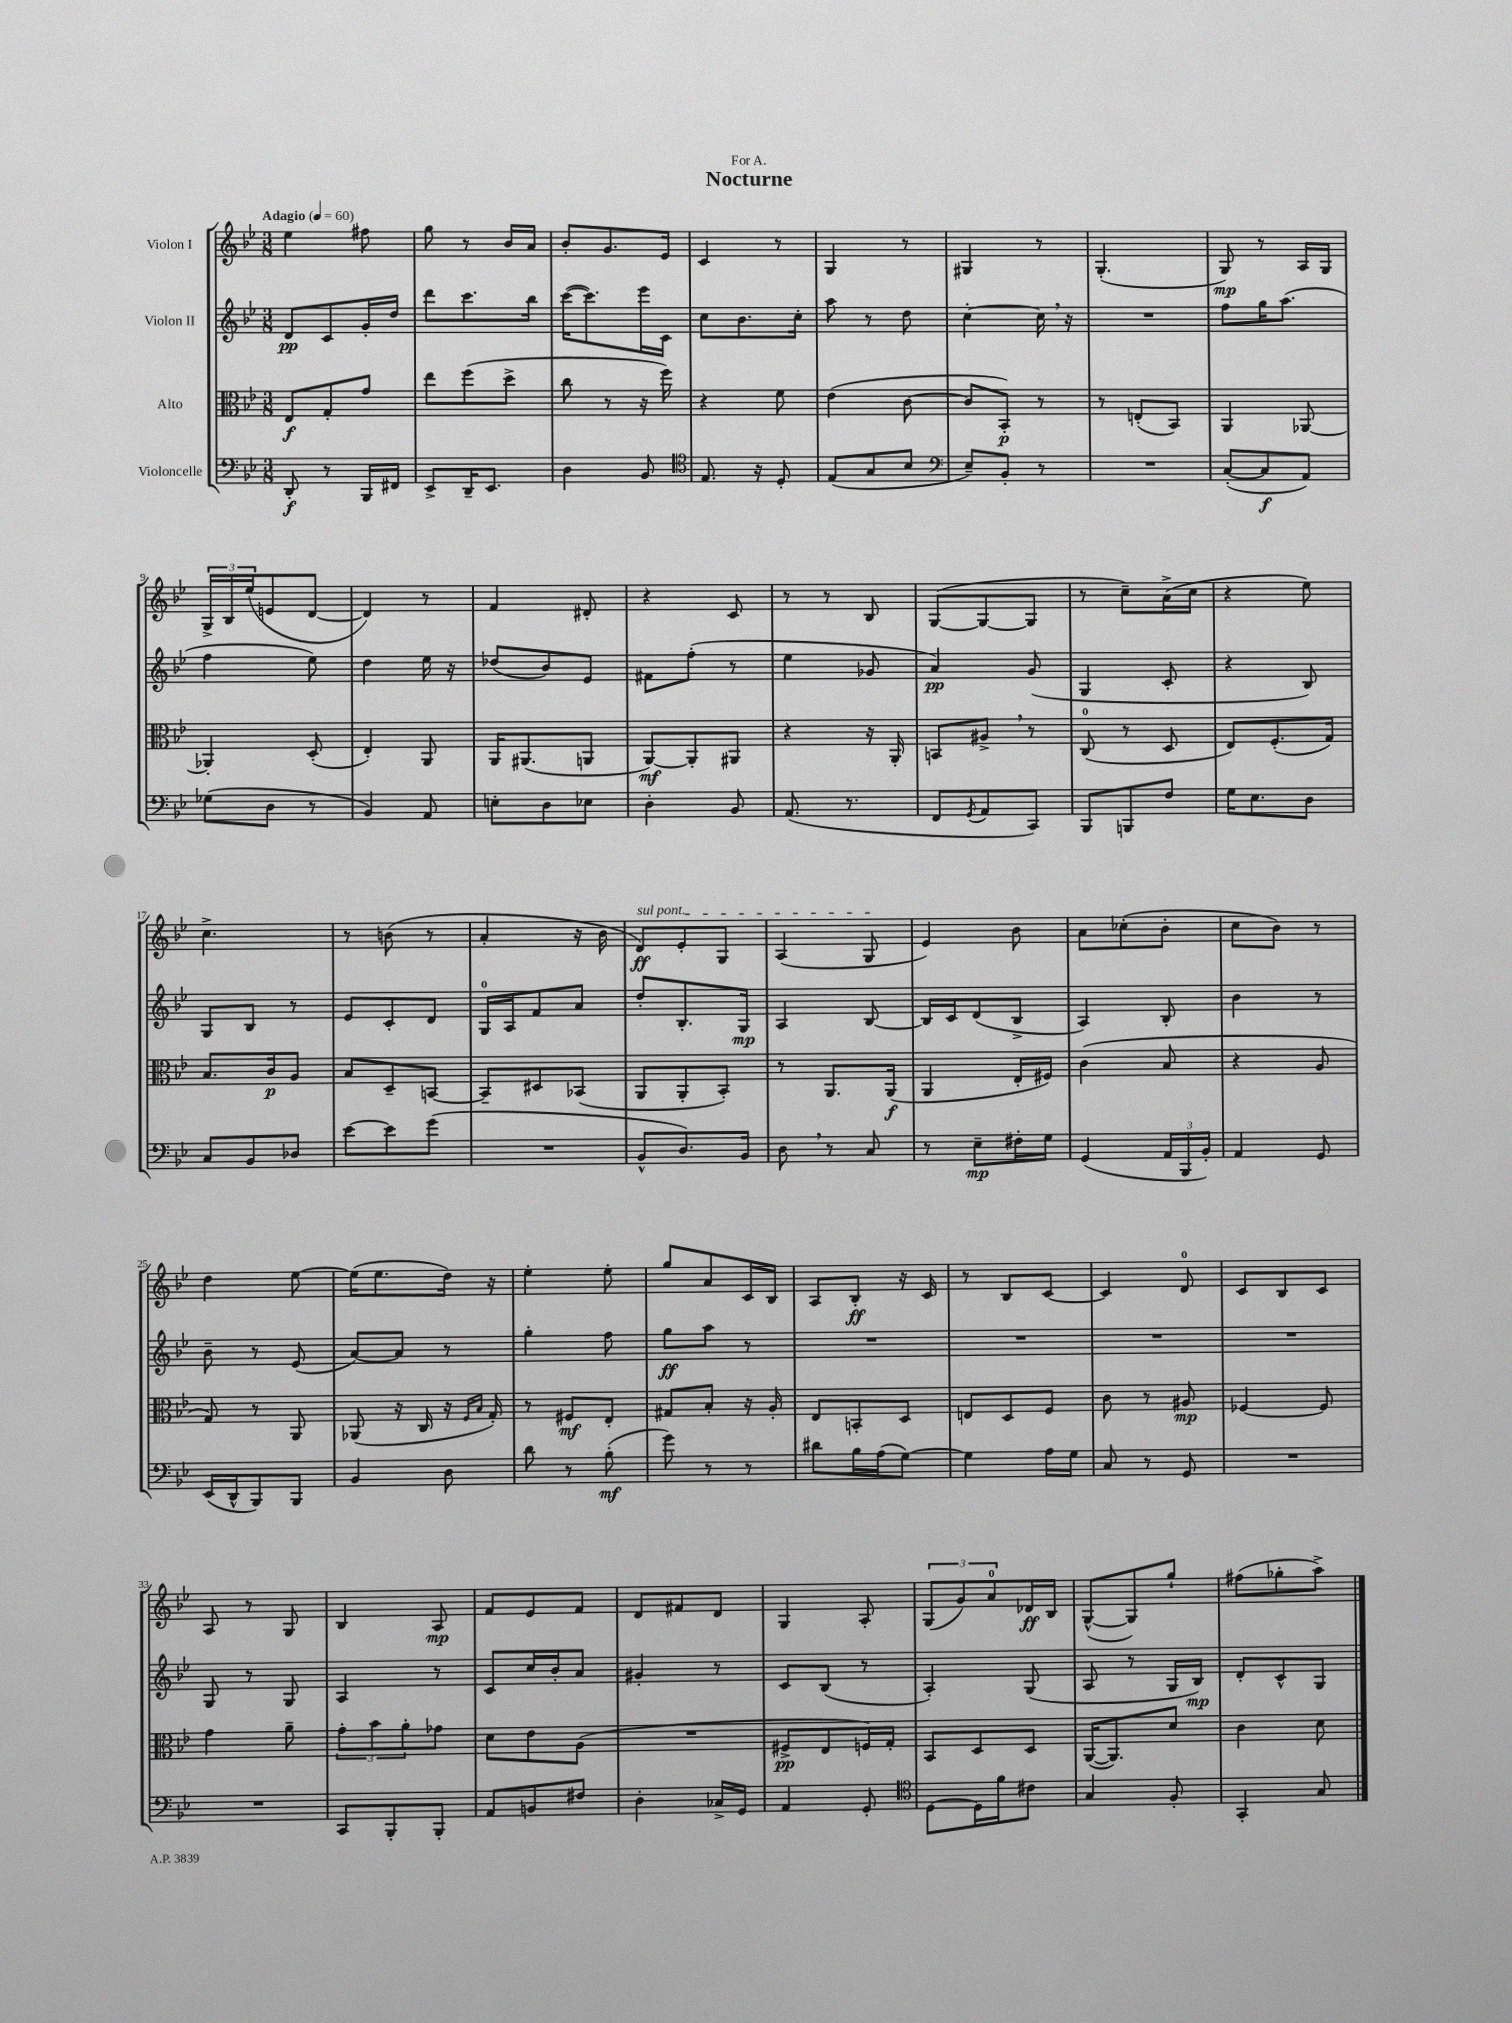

**kern	**dynam	**kern	**dynam	**kern	**dynam	**kern	**dynam
*part4	*part4	*part3	*part3	*part2	*part2	*part1	*part1
*staff4	*staff4	*staff3	*staff3	*staff2	*staff2	*staff1	*staff1
*I"Violoncelle	*	*I"Alto	*	*I"Violon II	*	*I"Violon I	*
*clefF4	*	*clefC3	*	*clefG2	*	*clefG2	*
*k[b-e-]	*	*k[b-e-]	*	*k[b-e-]	*	*k[b-e-]	*
*M3/8	*	*M3/8	*	*M3/8	*	*M3/8	*
*MM60	*	*MM60	*	*MM60	*	*MM60	*
=1	=1	=1	=1	=1	=1	=1	=1
!	!	!	!	!	!	!LO:TX:a:B:t=Adagio	!
8DD'/	f	8E-/L	f	8d/L	pp	4ee-\	.
8r	.	8G'/	.	8c/	.	.	.
16BBB-/LL	.	8g/J	.	16g'/L	.	8ff#X\	.
16FF#X/JJ	.	.	.	16dd/JJ	.	.	.
=2	=2	=2	=2	=2	=2	=2	=2
8EE-^/L	.	8ee-\L	.	8ddd\L	.	8gg\	.
16DD~/K	.	(8ff\	.	8.ccc\	.	8r	.
8.EE-/J	.	.	.	.	.	.	.
.	.	8dd^\J	.	.	.	16b-/LL	.
.	.	.	.	16bb-\Jk	.	16a/JJ	.
=3	=3	=3	=3	=3	=3	=3	=3
4D\	.	8cc\	.	([16ccc\KL	.	8b-'/L	.
.	.	.	.	8.ccc\])	.	.	.
.	.	8r	.	.	.	8.g/	.
8BB-/	.	16r	.	16eee-\L	.	.	.
.	.	16ff\)	.	16c\JJ	.	16e-/Jk	.
=4	=4	=4	=4	=4	=4	=4	=4
*clefC4	*	*	*	*	*	*	*
8.E-/	.	4r	.	8cc\L	.	4c/	.
.	.	.	.	8.b-\	.	.	.
16r	.	.	.	.	.	.	.
8D'/	.	8f\	.	.	.	8r	.
.	.	.	.	16cc'\Jk	.	.	.
=5	=5	=5	=5	=5	=5	=5	=5
(8E-/L	.	(4e-\	.	8aa\	.	4G/	.
8G/	.	.	.	8r	.	.	.
8B-/J	.	[8c\	.	8dd\	.	8r	.
=6	=6	=6	=6	=6	=6	=6	=6
*clefF4	*	*	*	*	*	*	*
8E-~/L)	.	8c/L]	.	[4cc'\	.	4G#X/	.
8BB-'/J	.	8BB-'/J)	p	.	.	.	.
8r	.	8r	.	16cc,\]	.	8r	.
.	.	.	.	16r	.	.	.
=7	=7	=7	=7	=7	=7	=7	=7
4.r	.	8r	.	4.r	.	(4.G'/	.
.	.	(8En'/L	.	.	.	.	.
.	.	8BB-/J)	.	.	.	.	.
=8	=8	=8	=8	=8	=8	=8	=8
([8C'/L	.	4AA/	.	8ff\L	.	8G/)	mp
8C/]	f	.	.	16gg\K	.	8r	.
.	.	.	.	(8.aa\J	.	.	.
8AA/J)	.	[8AA-X/	.	.	.	16A/LL	.
.	.	.	.	.	.	16G/JJ	.
!!LO:LB:g=z
=9	=9	=9	=9	=9	=9	=9	=9
(8G-X\L	.	4AA-X'/]	.	4ff\	.	24G^/LL	.
.	.	.	.	.	.	24B-/	.
.	.	.	.	.	.	(24ee-/J	.
8D\J	.	.	.	.	.	8en/	.
8r	.	(8D'/	.	8ee-\)	.	[8d/J	.
=10	=10	=10	=10	=10	=10	=10	=10
4BB-/)	.	4E-'/)	.	4dd\	.	4d/])	.
8AA/	.	8AA/	.	16ee-\	.	8r	.
.	.	.	.	16r	.	.	.
=11	=11	=11	=11	=11	=11	=11	=11
8En'\L	.	16AA/KL	.	(8dd-X/L	.	4f/	.
.	.	(8.AA#X/	.	.	.	.	.
8D\	.	.	.	8b-/)	.	.	.
8E-X\J	.	8AAn/J	.	8e-/J	.	8d#X'/	.
=12	=12	=12	=12	=12	=12	=12	=12
4D'\	.	[8AA/L)	mf	8f#X\L	.	4r	.
.	.	8AA'/]	.	(8ff'\J	.	.	.
8BB-/	.	8AA#X/J	.	8r	.	8c/	.
=13	=13	=13	=13	=13	=13	=13	=13
(8.AA/	.	4r	.	4ee-\	.	8r	.
.	.	.	.	.	.	8r	.
8.r	.	.	.	.	.	.	.
.	.	16r	.	8g-X/	.	8B-/	.
.	.	16AA'/	.	.	.	.	.
=14	=14	=14	=14	=14	=14	=14	=14
8FF/L	.	8BBn/L	.	4a/)	pp	([8G/L	.
8qGG/	.	.	.	.	.	.	.
8AA/	.	8A#X^,/J	.	.	.	8G/_	.
8CC/J)	.	8r	.	(8g/	.	8G/J]	.
=15	=15	=15	=15	=15	=15	=15	=15
8BBB-/L	.	(8C/	.	4G/	.	8r	.
8BBBn/	.	8r	.	.	.	8cc~\L)	.
8F/J	.	8D/	.	8c'/	.	(16a^\L	.
.	.	.	.	.	.	16cc\JJ	.
=16	=16	=16	=16	=16	=16	=16	=16
16G\KL	.	8E-/L)	.	4r	.	4r	.
8.E-\	.	.	.	.	.	.	.
.	.	(8.F'/	.	.	.	.	.
8D\J	.	.	.	8B-/)	.	8ee-\)	.
.	.	16G/Jk)	.	.	.	.	.
!!LO:LB:g=z
=17	=17	=17	=17	=17	=17	=17	=17
8C/L	.	8.B-/L	.	8G/L	.	4.cc^\	.
8BB-/	.	.	.	8B-/J	.	.	.
.	.	16c/k	p	.	.	.	.
8D-X/J	.	8A/J	.	8r	.	.	.
=18	=18	=18	=18	=18	=18	=18	=18
[8e-\L	.	8B-/L	.	8e-/L	.	8r	.
8e-\]	.	8D~/	.	8c'/	.	(8bn\	.
(8g\J	.	[8BBn/J	.	8d/J	.	8r	.
=19	=19	=19	=19	=19	=19	=19	=19
4.r	.	8BB~/L]	.	16G/LL	.	4a'/	.
.	.	.	.	16A/J	.	.	.
.	.	8D#X/	.	8f/	.	.	.
.	.	(8BB-X/J	.	8a/J	.	16r	.
.	.	.	.	.	.	16b-\	.
=20	=20	=20	=20	=20	=20	=20	=20
!	!	!	!	!	!	!LO:TX:a:i:t=sul pont.	!
8BB-^^/L	.	8AA/L	.	8dd'/L	.	8d/L)	ff
8.D/)	.	8AA'/	.	8.B-'/	.	8e-'/	.
.	.	8BB-'/J)	.	.	.	8G/J	.
16BB-/Jk	.	.	.	16G/Jk	mp	.	.
=21	=21	=21	=21	=21	=21	=21	=21
8D,\	.	8r	.	4A/	.	(4A/	.
8r	.	8.AA/L	.	.	.	.	.
8C/	.	.	.	[8B-/	.	8G/	.
.	.	(16AA/Jk	f	.	.	.	.
=22	=22	=22	=22	=22	=22	=22	=22
8r	.	4AA/	.	16B-/LL]	.	4e-/)	.
.	.	.	.	16c/J	.	.	.
8E-~\L	mp	.	.	(8d/	.	.	.
16F#X'\L	.	16E-'/LL	.	8B-^/J	.	8b-\	.
16G\JJ	.	16F#X/JJ)	.	.	.	.	.
=23	=23	=23	=23	=23	=23	=23	=23
(4GG/	.	(4c\	.	4A/)	.	8a\L	.
.	.	.	.	.	.	(8cc-X'\	.
24AA/LL	.	8B-/	.	8B-'/	.	8b-'\J	.
24BBB-/	.	.	.	.	.	.	.
24BB-'/JJ)	.	.	.	.	.	.	.
=24	=24	=24	=24	=24	=24	=24	=24
4AA/	.	4r	.	4b-\	.	8cc\L	.
.	.	.	.	.	.	8b-\J)	.
8GG/	.	8A/	.	8r	.	8r	.
!!LO:LB:g=z
=25	=25	=25	=25	=25	=25	=25	=25
(16EE-/LL	.	8G/)	.	8b-~\	.	4dd\	.
16DD^^/J	.	.	.	.	.	.	.
8BBB-/)	.	8r	.	8r	.	.	.
8BBB-/J	.	8AA/	.	(8e-/	.	[8ee-\	.
=26	=26	=26	=26	=26	=26	=26	=26
4BB-/	.	(8AA-X/	.	[8a/L)	.	(16ee-\KL]	.
.	.	.	.	.	.	8.ee-\	.
.	.	16r	.	8a/J]	.	.	.
.	.	16C/	.	.	.	.	.
8D\	.	16r	.	8r	.	16dd\Jk)	.
.	.	16qqF/LL	.	.	.	.	.
.	.	16qqB-/JJ	.	.	.	.	.
.	.	16G'/)	.	.	.	16r	.
=27	=27	=27	=27	=27	=27	=27	=27
8d\	.	8r	.	4gg'\	.	4ee-'\	.
8r	.	8F#X/L	mf	.	.	.	.
(8B-'\	mf	8E-'/J	.	8ff\	.	8ee-'\	.
=28	=28	=28	=28	=28	=28	=28	=28
8g\)	.	8G#X/L	.	8gg\L	ff	8gg/L	.
8r	.	8B-'/J	.	8aa\J	.	8a/	.
8r	.	16r	.	8r	.	16c/L	.
.	.	16A'/	.	.	.	16B-/JJ	.
=29	=29	=29	=29	=29	=29	=29	=29
8d#X\L	.	8E-/L	.	4.r	.	8A/L	.
16B-\L	.	8BBn'/	.	.	.	8B-'/J	ff
(16A\J	.	.	.	.	.	.	.
[8G\J)	.	8D/J	.	.	.	16r	.
.	.	.	.	.	.	16c/	.
=30	=30	=30	=30	=30	=30	=30	=30
4G\]	.	8En/L	.	4.r	.	8r	.
.	.	8D/	.	.	.	8B-/L	.
16A\LL	.	8F/J	.	.	.	[8c/J	.
16G\JJ	.	.	.	.	.	.	.
=31	=31	=31	=31	=31	=31	=31	=31
8C/	.	8c\	.	4.r	.	4c/]	.
8r	.	8r	.	.	.	.	.
8GG/	.	8A#X/	mp	.	.	8d/	.
=32	=32	=32	=32	=32	=32	=32	=32
4.r	.	[4F-X/	.	4.r	.	8c/L	.
.	.	.	.	.	.	8B-/	.
.	.	8F-/]	.	.	.	8c/J	.
!!LO:LB:g=z
=33	=33	=33	=33	=33	=33	=33	=33
4.r	.	4g\	.	8G/	.	8A/	.
.	.	.	.	8r	.	8r	.
.	.	8a~\	.	8G/	.	8G/	.
=34	=34	=34	=34	=34	=34	=34	=34
8CC/L	.	12g'\L	.	4A/	.	4B-/	.
.	.	12b-\	.	.	.	.	.
8BBB-'/	.	.	.	.	.	.	.
.	.	12a'\	.	.	.	.	.
8BBB-'/J	.	8g-X\J	.	8r	.	8A/	mp
=35	=35	=35	=35	=35	=35	=35	=35
8AA/L	.	8d\L	.	8c/L	.	8f/L	.
8BBn/	.	8e-\	.	16cc/L	.	8e-/	.
.	.	.	.	16b-'/J	.	.	.
8F#X/J	.	(8A\J	.	8a/J	.	8f/J	.
=36	=36	=36	=36	=36	=36	=36	=36
4D'\	.	4.r	.	4g#X'/	.	8d/L	.
.	.	.	.	.	.	8f#X/	.
16C-X^/LL	.	.	.	8r	.	8d/J	.
16GG/JJ	.	.	.	.	.	.	.
=37	=37	=37	=37	=37	=37	=37	=37
4AA/	.	8F#X^/L	pp	8c/L	.	4G/	.
.	.	8E-/	.	(8B-/J	.	.	.
8GG'/	.	16Fn/L)	.	8r	.	8A'/	.
.	.	16G'/JJ	.	.	.	.	.
=38	=38	=38	=38	=38	=38	=38	=38
*clefC4	*	*	*	*	*	*	*
[8D\L	.	8BB-/L	.	4A'/)	.	(12G/L	.
.	.	.	.	.	.	12g/)	.
16D\L]	.	8D/	.	.	.	.	.
.	.	.	.	.	.	12a/	.
16f\J	.	.	.	.	.	.	.
8c#X\J	.	8D/J	.	(8G/	.	16d-X/L	ff
.	.	.	.	.	.	16B-/JJ	.
=39	=39	=39	=39	=39	=39	=39	=39
4G/	.	([16AA/KL	.	8A/	.	([8G^^/L	.
.	.	8.AA/])	.	.	.	.	.
.	.	.	.	8r	.	8G/])	.
8F'/	.	8d/J	.	16G/LL	.	8gg`/J	.
.	.	.	.	16B-/JJ)	mp	.	.
=40	=40	=40	=40	=40	=40	=40	=40
4GG'/	.	4c\	.	8d'/L	.	(8ff#X\L	.
.	.	.	.	8c^^/	.	8gg-X'\	.
8G/	.	8d\	.	8G/J	.	8aa^\J)	.
==	==	==	==	==	==	==	==
*-	*-	*-	*-	*-	*-	*-	*-
